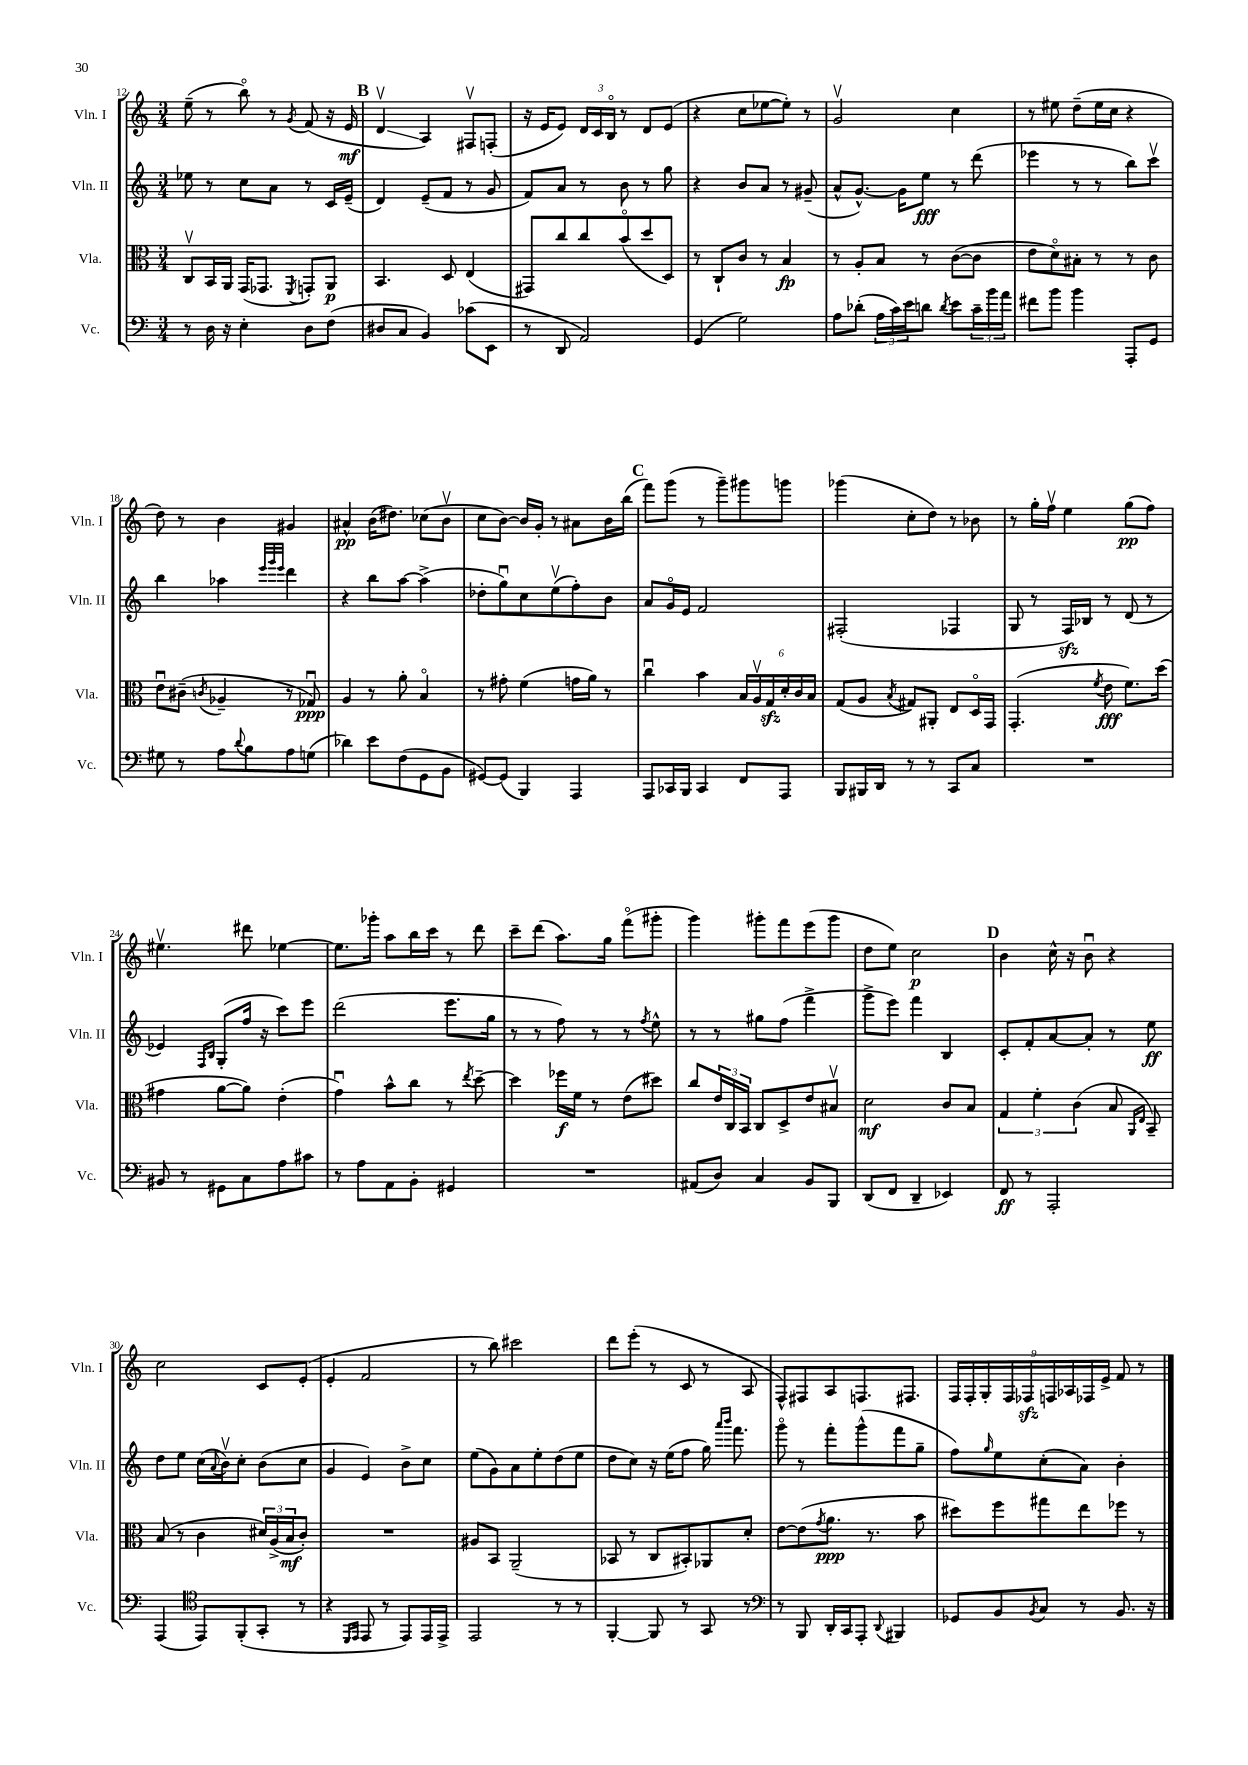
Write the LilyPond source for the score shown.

<<
\new StaffGroup <<
\new Staff = "s0" \with { instrumentName = "Vln. I" shortInstrumentName = "Vln. I" } {
    \clef treble \key c \major \numericTimeSignature \time 3/4
    e''8--( r8 b''8\flageolet) r8 \acciaccatura { g'8 } f'8( r16 e'16\mf |
    \mark \markup { \bold "B" } d'4\upbow\glissando a4) fis8\upbow f8-.( |
    r16 e'16 e'8) \tuplet 3/2 { d'16 c'16 b16\flageolet } r8 d'8 e'8( |
    r4 c''8 ees''8~ ees''8-.) r8 |
    g'2\upbow c''4 |
    r8 eis''8 d''8--( eis''16 c''16 r4 |
    d''8) r8 b'4 gis'4 |
    ais'4-^\pp b'16( dis''8.) ces''8( b'8\upbow |
    c''8 b'8~) b'16 g'16-. r8 ais'8 b'16 b''16( |
    \mark \markup { \bold "C" } f'''8) g'''8( r8 g'''8--) gis'''8 g'''8 |
    ges'''4( c''8-. d''8) r8 bes'8 |
    r8 g''16-. f''16\upbow e''4 g''8\pp( f''8) |
    eis''4.\upbow dis'''8 ees''4~ |
    ees''8. ges'''16-. a''8 b''16 c'''16 r8 d'''8 |
    c'''8-- d'''8( a''8.) g''16 f'''8\flageolet( gis'''8-. |
    g'''4) gis'''8-. f'''8 e'''8( gis'''8 |
    d''8 e''8) c''2\p |
    \mark \markup { \bold "D" } b'4 c''16-^ r16 b'8\downbow r4 |
    c''2 c'8 e'8-.( |
    e'4-. f'2 |
    r8 b''8) cis'''2 |
    d'''8 e'''8-.( r8 c'8 r8 a8 |
    f8-^) fis8 a8 f8. fis8. |
    \tuplet 9/8 { f16 f16-. g16-. f16 fes16\sfz f16 aes16 fes16 e'16-> } f'8 r8 \bar "|." |
}
\new Staff = "s1" \with { instrumentName = "Vln. II" shortInstrumentName = "Vln. II" } {
    \clef treble \key c \major \numericTimeSignature \time 3/4
    ees''8 r8 c''8 a'8 r8 c'16 e'16--( |
    \mark \markup { \bold "B" } d'4) e'8--( f'8 r8 g'8 |
    f'8) a'8 r8 b'8 r8 g''8 |
    r4 b'8 a'8 r8 gis'8--( |
    a'8-^ g'8.~-^) g'16 e''8\fff r8 d'''8( |
    ees'''4 r8 r8 b''8) c'''8\upbow |
    b''4 aes''4 \grace { e'''32 g'''32 e'''32 } d'''4 |
    r4 b''8 a''8~ a''4->( |
    des''8-. g''8\downbow) c''8 e''8\upbow( f''8-.) b'8 |
    \mark \markup { \bold "C" } a'8 g'16\flageolet e'16 f'2 |
    fis2-.( fes4 |
    g8 r8 f16\sfz) bes16 r8 d'8( r8 |
    ees'4) \grace { f16 b16 } g8-.( f''16 r16 c'''8) e'''8 |
    d'''2( e'''8. g''16 |
    r8 r8 f''8) r8 r8 \acciaccatura { f''8 } e''8-^ |
    r8 r8 gis''8 f''8( f'''4-> |
    g'''8-> e'''8) f'''4 b4 |
    \mark \markup { \bold "D" } c'8-. f'8-. a'8~ a'8-. r8 e''8\ff |
    d''8 e''8 c''16( \appoggiatura { a'8 } b'16\upbow) c''8-. b'8( c''8 |
    g'4 e'4) b'8-> c''8 |
    e''8( g'8) a'8 e''8-. d''8( e''8 |
    d''8 c''8) r16 e''16( f''8 g''16) \grace { a'''16 b'''16 } f'''8. |
    g'''8\flageolet r8 f'''8-. g'''8-^( f'''8 g''8-- |
    f''8) \grace { g''16 } e''8 c''8-.( a'8) b'4-. \bar "|." |
}
\new Staff = "s2" \with { instrumentName = "Vla." shortInstrumentName = "Vla." } {
    \clef alto \key c \major \numericTimeSignature \time 3/4
    c8\upbow b,16 a,16 g,16( ges,8. \acciaccatura { f,8 } g,8-.) a,8\p |
    \mark \markup { \bold "B" } b,4. d8 e4( |
    gis,8) c''8 c''8 b'8\flageolet( d''8 d8) |
    r8 c8-! c'8 r8 b4\fp |
    r8 a8-. b8 r8 c'8~( c'8 |
    e'8 d'8\flageolet) bis8-. r8 r8 c'8 |
    e'8\downbow cis'8--( \acciaccatura { c'8 } aes4-- r8 ges8\downbow\ppp) |
    a4 r8 a'8-. b4\flageolet |
    r8 gis'8-. f'4( g'16 a'16) r8 |
    \mark \markup { \bold "C" } c''4\downbow b'4 \tuplet 6/4 { b16 a16\upbow g16\sfz d'16-. c'16 b16 } |
    g8( a8 \acciaccatura { b8 } gis8) ais,8-. e8 d16\flageolet g,16 |
    g,4.-.( \acciaccatura { f'8 } e'8\fff f'8.) d''16( |
    gis'4 a'8~ a'8) e'4-.( |
    g'4\downbow) b'8-^ c''8 r8 \acciaccatura { e''8 } d''8~-- |
    d''4 fes''16\f f'16 r8 e'8( dis''8) |
    c''8 \tuplet 3/2 { e'16 c16 b,16 } c8 d8-> e'8 bis8\upbow |
    d'2\mf c'8 b8 |
    \mark \markup { \bold "D" } \tuplet 3/2 { g4 f'4-. c'4( } b8 \grace { a,16 e16 } b,8--) |
    b8( r8 c'4 \tuplet 3/2 { dis'16) a16->( b16\mf } c'8-.) |
    R2. |
    ais8 b,8 a,2--( |
    bes,8 r8 c8 bis,8-.) aes,8 d'8-. |
    e'8~ e'8( \acciaccatura { g'8 } a'8.\ppp r8. b'8 |
    dis''8) f''8 gis''8 e''8 fes''8 r8 \bar "|." |
}
\new Staff = "s3" \with { instrumentName = "Vc." shortInstrumentName = "Vc." } {
    \clef bass \key c \major \numericTimeSignature \time 3/4
    r8 d16 r16 e4-. d8 f8( |
    \mark \markup { \bold "B" } dis8 c8 b,4) ces'8( e,8 |
    r8 d,8 a,2) |
    g,4( g2) |
    a8 des'8-.( \tuplet 3/2 { a16 c'16) e'16 } d'8 \acciaccatura { d'8 } e'8 \tuplet 3/2 { c'16-- b'16 a'16 } |
    fis'8 b'8 b'4 a,,8-. g,8 |
    gis8 r8 a8 \appoggiatura { d'8 } b8 a8 g8( |
    des'4) e'8 f8( g,8 b,8 |
    gis,8~) gis,8( b,,4) a,,4 |
    \mark \markup { \bold "C" } a,,8 ces,16 b,,16 ces,4 f,8 a,,8 |
    b,,8 bis,,16 d,16 r8 r8 c,8 c8 |
    R2. |
    bis,8 r8 gis,8 c8 a8 cis'8 |
    r8 a8 a,8 b,8-. gis,4 |
    R2. |
    ais,8( d8) c4 b,8 b,,8 |
    d,8( f,8 d,4-- ees,4) |
    \mark \markup { \bold "D" } f,8\ff r8 a,,2-. |
    a,,4( \clef tenor e,8) f,8-.( g,8-. r8 |
    r4 \grace { d,16 e,16 } e,8 r8 e,8) e,16 e,16-> |
    e,2 r8 r8 |
    f,4~-. f,8 r8 g,8 r8 |
    \clef bass r8 b,,8 d,16-. c,16 a,,8-. \appoggiatura { d,8 } bis,,4 |
    ges,8 b,8 \acciaccatura { b,8 } c8 r8 b,8. r16 \bar "|." |
}
>>
>>
\layout { \context { \Score currentBarNumber = #12 } }
